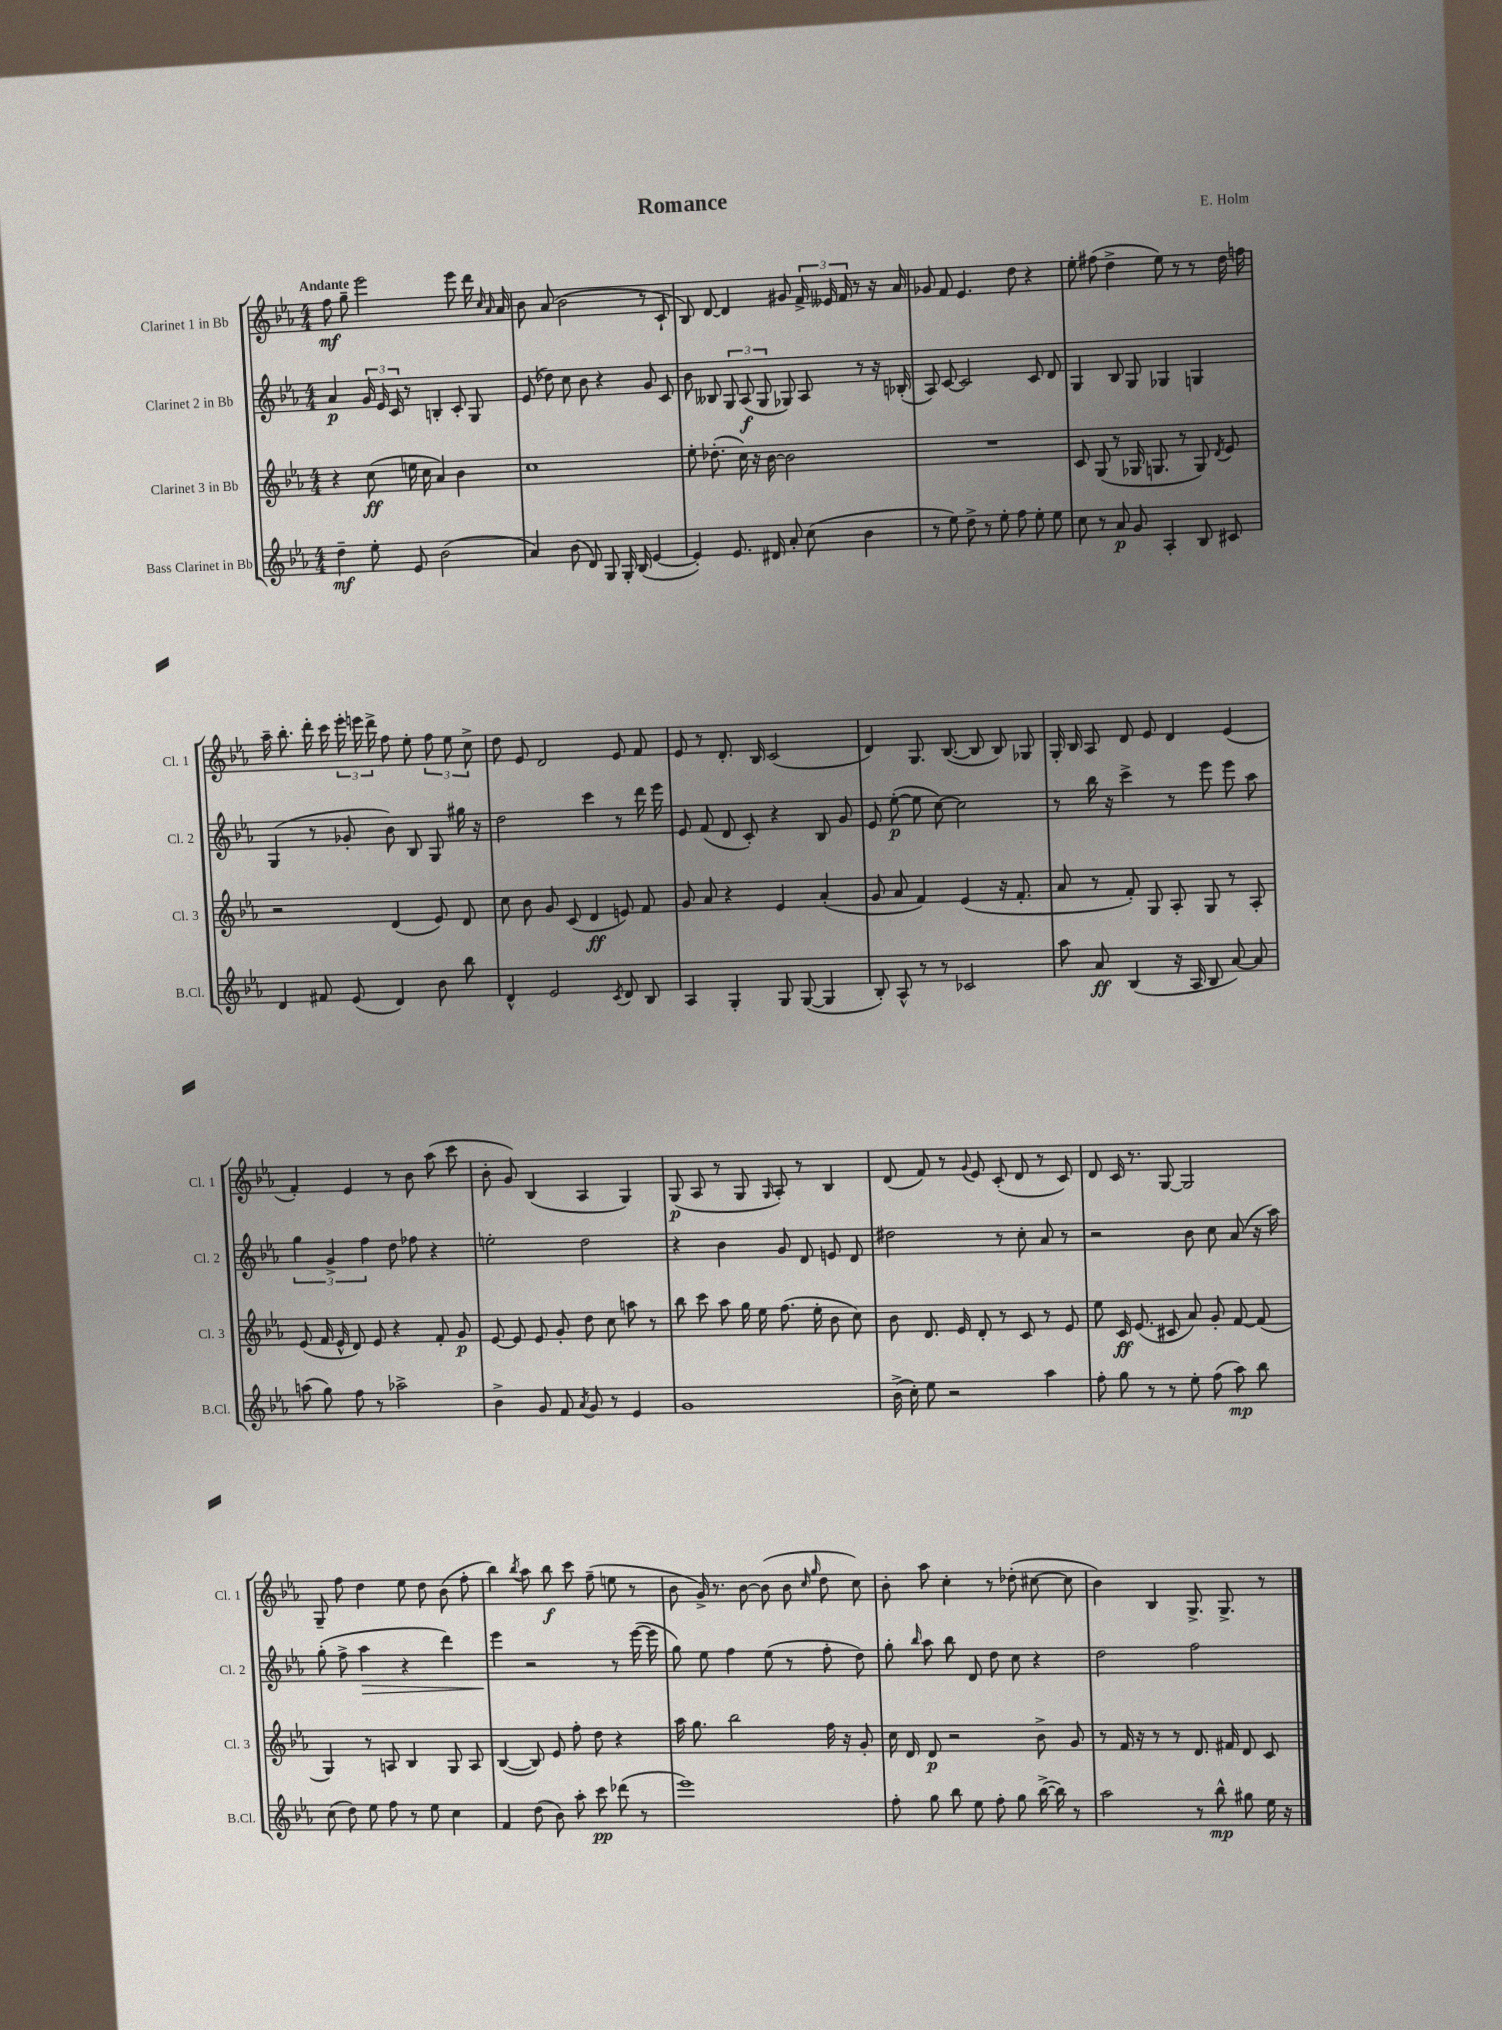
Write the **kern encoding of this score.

**kern	**dynam	**kern	**dynam	**kern	**dynam	**kern	**dynam
*part4	*part4	*part3	*part3	*part2	*part2	*part1	*part1
*staff4	*staff4	*staff3	*staff3	*staff2	*staff2	*staff1	*staff1
*I"Bass Clarinet in Bb	*	*I"Clarinet 3 in Bb	*	*I"Clarinet 2 in Bb	*	*I"Clarinet 1 in Bb	*
*I'B.Cl.	*	*I'Cl. 3	*	*I'Cl. 2	*	*I'Cl. 1	*
*clefG2	*	*clefG2	*	*clefG2	*	*clefG2	*
*k[b-e-a-]	*	*k[b-e-a-]	*	*k[b-e-a-]	*	*k[b-e-a-]	*
*M4/4	*	*M4/4	*	*M4/4	*	*M4/4	*
=1	=1	=1	=1	=1	=1	=1	=1
!	!	!	!	!	!	!LO:TX:a:B:t=Andante	!
4dd~\	mf	4r	.	4a-/	p	8ff\	mf
.	.	.	.	.	.	8gg~\	.
8ee-'\	.	(8cc\	ff	24g/	.	2eee-\	.
.	.	.	.	24e-/	.	.	.
.	.	.	.	24c/	.	.	.
8e-/	.	16een\	.	8r	.	.	.
.	.	16cc\	.	.	.	.	.
(2b-\	.	4a-/)	.	4Bn'/	.	.	.
.	.	4b-\	.	8c'/	.	8eee-\	.
.	.	.	.	8G/	.	16ddd\	.
.	.	.	.	.	.	16qqcc/	.
.	.	.	.	.	.	16qqa-/	.
.	.	.	.	.	.	16a-/	.
=2	=2	=2	=2	=2	=2	=2	=2
4a-/)	.	1cc	.	(8e-/	.	8b-\	.
.	.	.	.	8dd-X\)	.	(8a-/	.
(8b-\	.	.	.	8cc\	.	2b-\	.
8d/)	.	.	.	8b-\	.	.	.
8G/	.	.	.	4r	.	.	.
16G'/	.	.	.	.	.	.	.
(16B-/	.	.	.	.	.	.	.
[4e-/	.	.	.	8g/	.	8r	.
.	.	.	.	8c/	.	8c`/	.
=3	=3	=3	=3	=3	=3	=3	=3
4e-'/])	.	8ee-'\	.	8b-\	.	8B-/)	.
.	.	(8.dd-X'\	.	8B--X/	.	[8d/	.
8.e-/	.	.	.	12G/	.	4d/]	.
.	.	16cc\)	.	.	.	.	.
.	.	.	.	(12A-/	f	.	.
.	.	16r	.	.	.	.	.
.	.	.	.	12G/	.	.	.
16d#X/	.	[16b-\	.	.	.	.	.
8a-'/	.	2b-\]	.	8G-X/)	.	8g#X/	.
(8cc\	.	.	.	8A-/	.	24f^/	.
.	.	.	.	.	.	24e--X/	.
.	.	.	.	.	.	24f/	.
4b-\	.	.	.	8r	.	8r	.
.	.	.	.	16r	.	16r	.
.	.	.	.	(16B-X'/	.	16a-/	.
=4	=4	=4	=4	=4	=4	=4	=4
8r	.	1r	.	8A-/)	.	8g-X/	.
8ee-\)	.	.	.	[8c/	.	8f/	.
8dd^\	.	.	.	2c/]	.	4.e-/	.
8r	.	.	.	.	.	.	.
8ee-'\	.	.	.	.	.	.	.
8ff\	.	.	.	.	.	8dd\	.
8ee-'\	.	.	.	8c/	.	4r	.
8ee-\	.	.	.	8d/	.	.	.
=5	=5	=5	=5	=5	=5	=5	=5
8cc\	.	8c/	.	4G/	.	8ee-'\	.
8r	.	(8G/	.	.	.	(8ff#X\	.
8a-/	p	8r	.	8B-/	.	4dd^\	.
8g/	.	16G-X/	.	8G/	.	.	.
.	.	8.Gn/	.	.	.	.	.
4A-'/	.	.	.	4G-X/	.	8ee-\)	.
.	.	8r	.	.	.	8r	.
8B-/	.	8G/)	.	4Gn/	.	8r	.
.	.	8qd/	.	.	.	.	.
8c#X/	.	8e-/	.	.	.	16dd\	.
.	.	.	.	.	.	16ffn\	.
!!LO:LB:g=z
=6	=6	=6	=6	=6	=6	=6	=6
4d/	.	2r	.	(4G/	.	16aa-~\	.
.	.	.	.	.	.	8.bb-'\	.
8f#X/	.	.	.	8r	.	16ddd'\	.
.	.	.	.	.	.	16ccc\	.
(8e-/	.	.	.	8g-X'/	.	24eee-'\	.
.	.	.	.	.	.	24eeen\	.
.	.	.	.	.	.	24ddd^\	.
4d/)	.	(4d/	.	8b-\)	.	8ff\	.
.	.	.	.	8B-/	.	8ee-'\	.
8b-\	.	8e-/)	.	8G/	.	12ff\	.
.	.	.	.	.	.	12ee-\	.
8bb-\	.	8d/	.	16gg#X\	.	.	.
.	.	.	.	.	.	12cc^\	.
.	.	.	.	16r	.	.	.
=7	=7	=7	=7	=7	=7	=7	=7
4d^^/	.	8cc\	.	2dd\	.	8dd\	.
.	.	8b-\	.	.	.	8e-/	.
2e-/	.	8g/	.	.	.	2d/	.
.	.	(8c/	.	.	.	.	.
.	.	4d/	ff	4ccc\	.	.	.
8qc/	.	.	.	.	.	.	.
8d/	.	8en/)	.	8r	.	8e-/	.
8B-/	.	8f/	.	16ddd\	.	8f/	.
.	.	.	.	16eee-\	.	.	.
=8	=8	=8	=8	=8	=8	=8	=8
4A-/	.	8g/	.	8e-/	.	8e-/	.
.	.	8a-/	.	(8f/	.	8r	.
4G'/	.	4r	.	8d/	.	8.d'/	.
.	.	.	.	8c'/)	.	.	.
.	.	.	.	.	.	16B-/	.
8G/	.	4e-/	.	4r	.	(2c/	.
([8G/	.	.	.	.	.	.	.
4G/]	.	(4a-'/	.	8B-/	.	.	.
.	.	.	.	8g/	.	.	.
=9	=9	=9	=9	=9	=9	=9	=9
8B-'/)	.	8g/	.	8e-/	.	4d/)	.
8A-^^/	.	8a-/	.	([8ee-'\	p	.	.
8r	.	4f/)	.	8ee-\]	.	8.G/	.
8r	.	.	.	[8cc\)	.	.	.
.	.	.	.	.	.	([8.B-/	.
2c-X/	.	(4e-/	.	2cc\]	.	.	.
.	.	.	.	.	.	8B-/]	.
.	.	16r	.	.	.	8B-/)	.
.	.	8.f'/	.	.	.	.	.
.	.	.	.	.	.	8G-X/	.
=10	=10	=10	=10	=10	=10	=10	=10
8aa-\	.	8a-/	.	8r	.	16G'/	.
.	.	.	.	.	.	16B-/	.
8a-/	ff	8r	.	16bb-\	.	8A-/	.
.	.	.	.	16r	.	.	.
(4B-/	.	8f'/)	.	4ccc^\	.	8d/	.
.	.	8G/	.	.	.	8e-/	.
16r	.	8A-'/	.	8r	.	4d/	.
16A-/	.	.	.	.	.	.	.
8B-/	.	8G/	.	8eee-\	.	.	.
[8a-/)	.	8r	.	8eee-\	.	(4e-/	.
8a-/]	.	8A-'/	.	8aa-\	.	.	.
!!LO:LB:g=z
=11	=11	=11	=11	=11	=11	=11	=11
(8aan\	.	(8e-/	.	6gg\	.	4f'/)	.
8gg\)	.	16f/	.	.	.	.	.
.	.	.	.	6g^/	.	.	.
.	.	16e-^^/	.	.	.	.	.
8ff\	.	8d/)	.	.	.	4e-/	.
.	.	.	.	6ff\	.	.	.
8r	.	8e-/	.	.	.	.	.
2aa-X^\	.	4r	.	8dd\	.	8r	.
.	.	.	.	8ff-X\	.	8b-\	.
.	.	8f'/	.	4r	.	(8aa-\	.
.	.	8g/	p	.	.	8ccc\	.
=12	=12	=12	=12	=12	=12	=12	=12
4b-^\	.	[8e-/	.	2een'\	.	8b-'\	.
.	.	8e-/]	.	.	.	8g/)	.
8g/	.	8e-/	.	.	.	(4B-/	.
8f/	.	8g'/	.	.	.	.	.
8qa-/	.	.	.	.	.	.	.
8g/	.	8dd\	.	2dd\	.	4A-/	.
8r	.	8cc\	.	.	.	.	.
4e-/	.	8aan\	.	.	.	4G/)	.
.	.	8r	.	.	.	.	.
=13	=13	=13	=13	=13	=13	=13	=13
1g	.	8bb-\	.	4r	.	(8G/	p
.	.	8ccc\	.	.	.	8A-/	.
.	.	8aa-\	.	4b-\	.	8r	.
.	.	16gg\	.	.	.	8G/	.
.	.	16ee-\	.	.	.	.	.
.	.	.	.	.	.	16qqG/	.
.	.	(8.ff\	.	8g/	.	8A-'/)	.
.	.	.	.	8d/	.	8r	.
.	.	16ee-'\	.	.	.	.	.
.	.	8b-\	.	8en/	.	4B-/	.
.	.	8cc\)	.	8d/	.	.	.
=14	=14	=14	=14	=14	=14	=14	=14
(16b-^\	.	8b-\	.	2dd#X\	.	(8d/	.
16cc'\)	.	.	.	.	.	.	.
8ee-\	.	8.d/	.	.	.	8f/)	.
2r	.	.	.	.	.	8r	.
.	.	16e-/	.	.	.	.	.
.	.	.	.	.	.	8qqg/	.
.	.	8d'/	.	.	.	8e-/	.
.	.	8r	.	8r	.	(8c'/	.
.	.	8c/	.	8cc'\	.	8d/	.
4aa-\	.	8r	.	8a-/	.	8r	.
.	.	8e-/	.	8r	.	8c/)	.
=15	=15	=15	=15	=15	=15	=15	=15
8ff'\	.	8ee-\	.	2r	.	8d/	.
8gg\	.	16c/	ff	.	.	16c/	.
.	.	(8.e-/	.	.	.	8.r	.
8r	.	.	.	.	.	.	.
8r	.	8c#X/	.	.	.	[8G/	.
8ee-'\	.	8a-/)	.	8b-\	.	2G/]	.
(8ff\	.	8g'/	.	8cc\	.	.	.
8aa-\)	mp	[8f/	.	(8a-/	.	.	.
8bb-\	.	(8f/]	.	16r	.	.	.
.	.	.	.	16aa-\)	.	.	.
!!LO:LB:g=z
=16	=16	=16	=16	=16	=16	=16	=16
(8cc\	.	4G/)	.	(8gg'\	.	8G~/	.
8dd\)	.	.	.	8ff^\	.	8ff\	.
!	!	!	!	!	!LO:HP:b	!	!
8ee-\	.	8r	.	4aa-\	>	4dd\	.
8ff\	.	8An/	.	.	.	.	.
8r	.	4B-/	.	4r	.	8ee-\	.
8ee-\	.	.	.	.	.	8dd\	.
4cc\	.	8G/	.	4ddd\)	.	(8b-\	.
.	.	8A/	.	.	.	8ff'\	.
=17	=17	=17	=17	=17	=17	=17	=17
4f/	.	([4B-/	.	4eee-\	.	4bb-\)	.
.	.	.	.	.	.	8qbb-/	.
(8dd\	.	8B-/])	.	2r	]	8aa-\	.
8b-\)	.	8e-/	.	.	.	8bb-\	f
8aa-'\	.	8ff'\	.	.	.	8ccc\	.
8ccc\	pp	8dd\	.	.	.	(8ff~\	.
(8ddd-X\	.	4r	.	8r	.	8een\	.
8r	.	.	.	([16eee-\	.	8r	.
.	.	.	.	16eee-\]	.	.	.
=18	=18	=18	=18	=18	=18	=18	=18
1eee-)	.	16aa-\	.	8gg\)	.	8b-\	.
.	.	8.gg\	.	.	.	.	.
.	.	.	.	8ee-\	.	16g^/)	.
.	.	.	.	.	.	8.r	.
.	.	2bb-\	.	4ff\	.	.	.
.	.	.	.	.	.	[8b-\	.
.	.	.	.	(8ee-\	.	(8b-\]	.
.	.	.	.	8r	.	8b-\	.
.	.	.	.	.	.	16qqcc/	.
.	.	.	.	.	.	16qqgg/	.
.	.	16ff\	.	8ff'\	.	8dd\	.
.	.	16r	.	.	.	.	.
.	.	8g'/	.	8dd\)	.	8cc\)	.
=19	=19	=19	=19	=19	=19	=19	=19
8ff'\	.	16cc\	.	8gg'\	.	8b-'\	.
.	.	16d/	.	.	.	.	.
.	.	.	.	16qqbb-/	.	.	.
8gg\	.	8d/	p	8aa-\	.	8aa-\	.
8bb-\	.	2r	.	8bb-\	.	4cc'\	.
8ee-\	.	.	.	8d/	.	.	.
8ff'\	.	.	.	8dd\	.	8r	.
8gg\	.	.	.	8cc\	.	(8dd-X'\	.
([16bb-^\	.	8b-^\	.	4r	.	[8cc#X\	.
16bb-\])	.	.	.	.	.	.	.
8r	.	8g/	.	.	.	8cc#\]	.
=20	=20	=20	=20	=20	=20	=20	=20
2aa-\	.	8r	.	2dd\	.	4b-\)	.
.	.	16f/	.	.	.	.	.
.	.	16r	.	.	.	.	.
.	.	8r	.	.	.	4B-/	.
.	.	8r	.	.	.	.	.
8r	.	8.d/	.	2ff\	.	8.G^/	.
8bb-^^\	mp	.	.	.	.	.	.
.	.	16f#X/	.	.	.	8.G^/	.
8gg#X\	.	8d/	.	.	.	.	.
16ee-\	.	8c/	.	.	.	8r	.
16r	.	.	.	.	.	.	.
==	==	==	==	==	==	==	==
*-	*-	*-	*-	*-	*-	*-	*-
